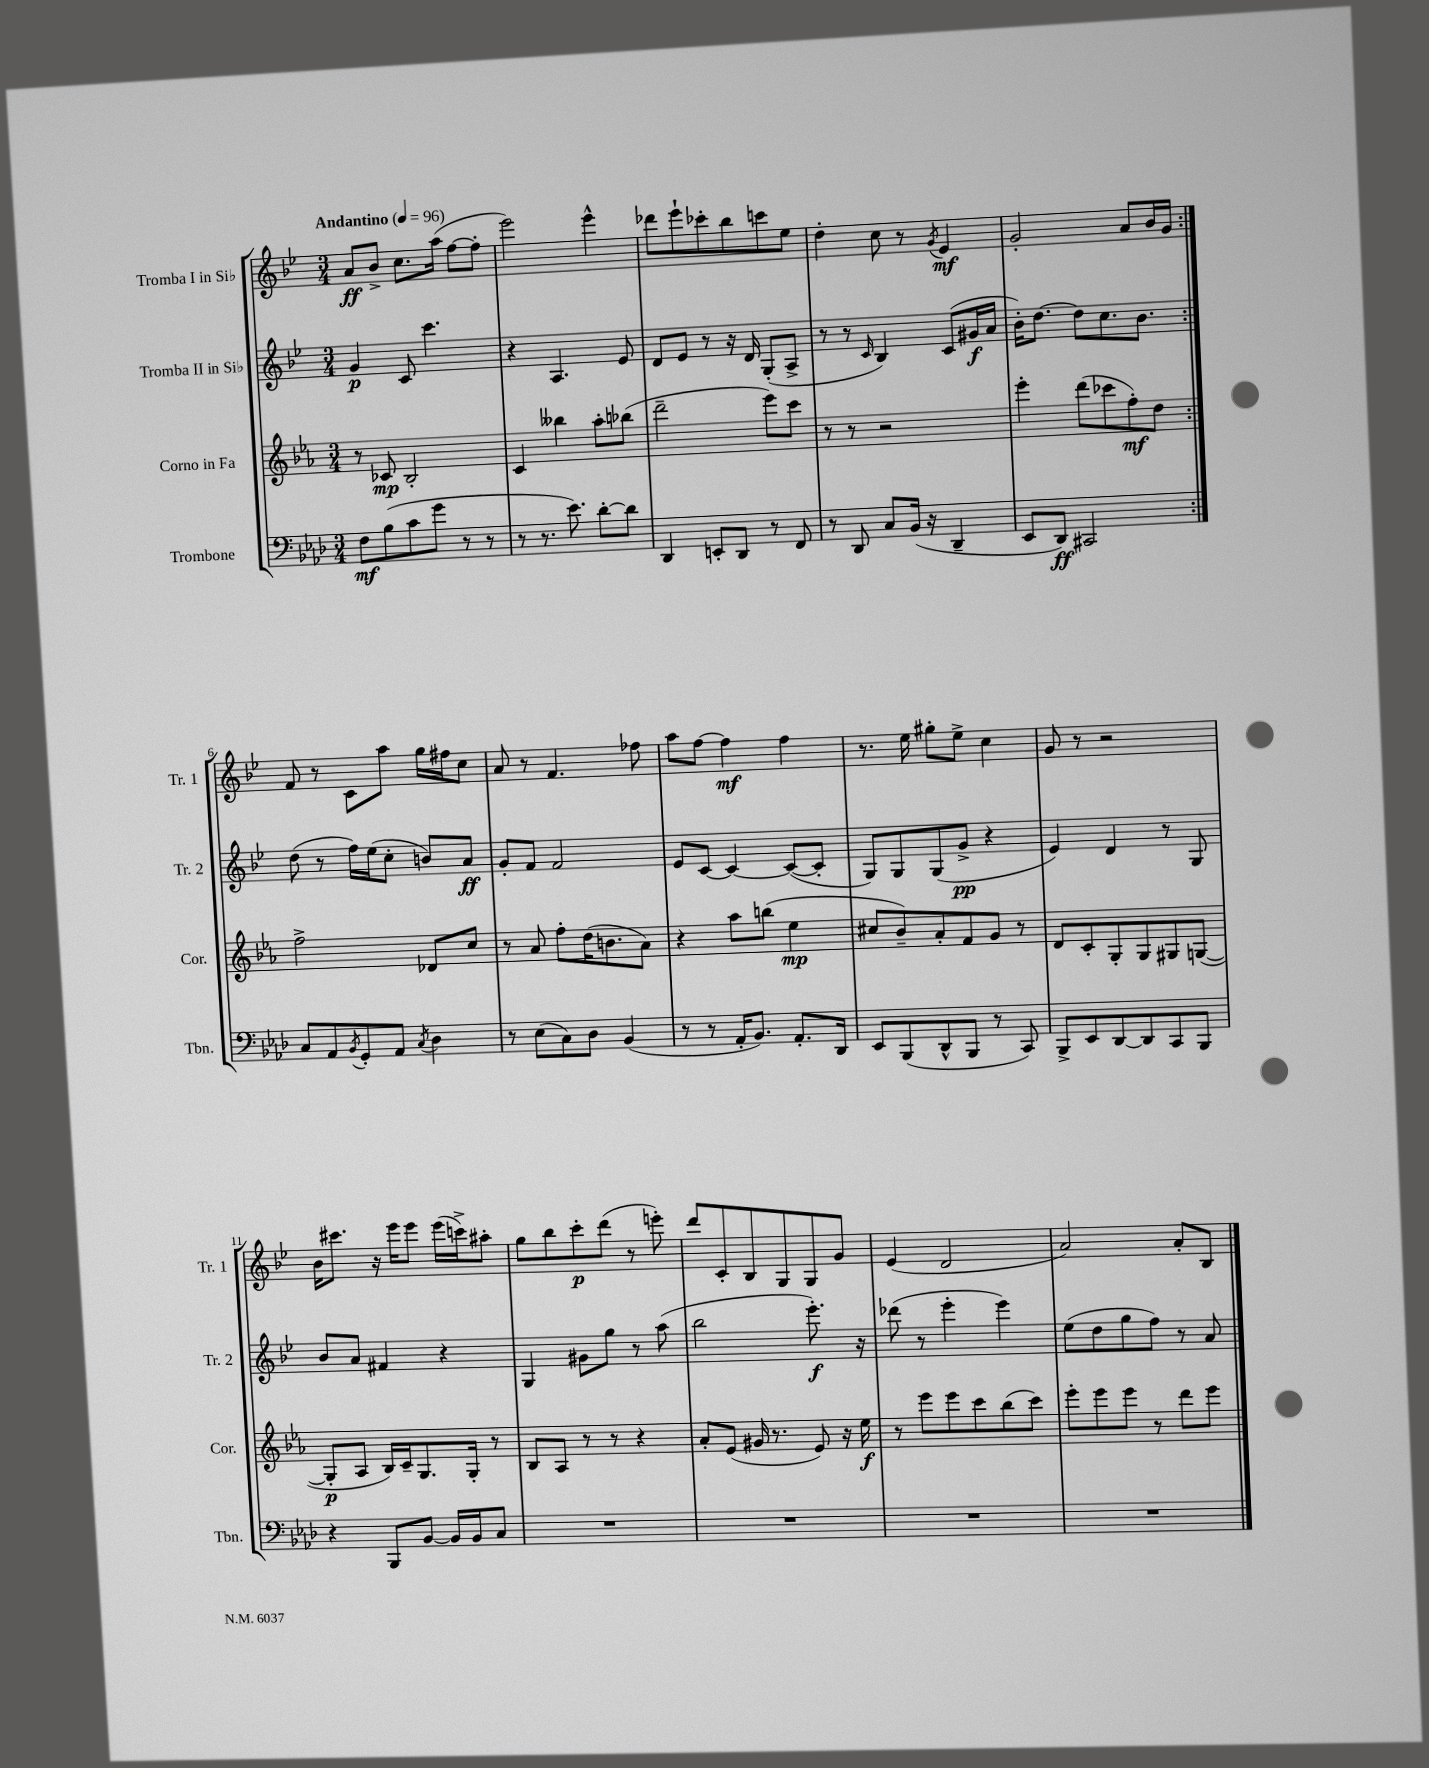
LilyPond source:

<<
\new StaffGroup <<
\new Staff = "s0" \with { instrumentName = "Tromba I in Sib" shortInstrumentName = "Tr. 1" } {
    \clef treble \key bes \major \numericTimeSignature \time 3/4 \tempo "Andantino" 4 = 96
    \repeat volta 2 { a'8\ff bes'8-> c''8. a''16( f''8~ f''8-. |
    ees'''2) ees'''4-^ |
    des'''8 ees'''8-! ces'''8-. bes''8 c'''8 ees''8 |
    d''4-. c''8 r8 \acciaccatura { g'8 } ees'4\mf |
    g'2-. a'8 bes'16 g'16 | }
    f'8 r8 c'8 a''8 g''16 fis''16 c''8 |
    a'8 r8 f'4. fes''8 |
    a''8 f''8~ f''4\mf f''4 |
    r8. ees''16 gis''8-. ees''8-> c''4 |
    g'8 r8 r2 |
    bes'16 cis'''8. r16 ees'''16 ees'''8 ees'''16( c'''16->) ais''8-. |
    g''8 bes''8 c'''8-.\p d'''8( r8 e'''8-.) |
    d'''8 c'8-. bes8 g8 g8 g'8 |
    ees'4( d'2 |
    a'2) a'8-. bes8 \bar "|." |
}
\new Staff = "s1" \with { instrumentName = "Tromba II in Sib" shortInstrumentName = "Tr. 2" } {
    \clef treble \key bes \major \numericTimeSignature \time 3/4
    \repeat volta 2 { g'4\p c'8 c'''4. |
    r4 a4. ees'8 |
    d'8 ees'8 r8 r16 d'16 g8-.( a8-> |
    r8 r8 \grace { c'16 } bes4) c'8( gis'16\f a'16 |
    bes'16-.) d''8.~ d''8 c''8. bes'8. | }
    d''8( r8 f''16) ees''16( c''8-. b'8) a'8\ff |
    g'8-. f'8 f'2 |
    ees'8 c'8~ c'4~ c'8~( c'8-. |
    g8) g8 g8( g'8->\pp r4 |
    ees'4) d'4 r8 g8 |
    bes'8 a'8 fis'4 r4 |
    g4 gis'8 g''8 r8 a''8( |
    bes''2 ees'''8.-.\f) r16 |
    des'''8( r8 ees'''4-. ees'''4) |
    ees''8( d''8 g''8 f''8) r8 a'8 \bar "|." |
}
\new Staff = "s2" \with { instrumentName = "Corno in Fa" shortInstrumentName = "Cor." } {
    \clef treble \key ees \major \numericTimeSignature \time 3/4
    \repeat volta 2 { r8 ces'8\mp bes2-. |
    c'4 beses''4 aes''8-. bes''8( |
    d'''2-- ees'''8) c'''8 |
    r8 r8 r2 |
    ees'''4-. d'''8( ces'''8 f''8-.\mf) d''8 | }
    f''2-> des'8 c''8 |
    r8 aes'8 f''8-. d''16( b'8. aes'8) |
    r4 aes''8 b''8( ees''4\mp |
    cis''8 bes'8--) aes'8-. f'8 g'8 r8 |
    d'8 c'8-. g8-. g8 gis8 g8~( |
    g8-.\p aes8 bes16) c'16-- g8. g16-. r8 |
    bes8 aes8 r8 r8 r4 |
    aes'8-. ees'8( gis'16 r8. ees'8) r16 ees''16\f |
    r8 ees'''8 ees'''8 c'''8 bes''8( c'''8) |
    ees'''8-. ees'''8 ees'''8 r8 d'''8 ees'''8 \bar "|." |
}
\new Staff = "s3" \with { instrumentName = "Trombone" shortInstrumentName = "Tbn." } {
    \clef bass \key aes \major \numericTimeSignature \time 3/4
    \repeat volta 2 { f8\mf bes8( c'8 g'8 r8 r8 |
    r8 r8. ees'8.) des'8~-. des'8 |
    des,4 e,8-. des,8 r8 f,8 |
    r8 des,8 c8 bes,16( r16 des,4-- |
    ees,8 des,8\ff) cis,2 | }
    c8 aes,8 \acciaccatura { bes,8 } g,8-. aes,8 \acciaccatura { c8 } des4 |
    r8 ees8( c8) des8 bes,4( |
    r8 r8 aes,16-. bes,8.) aes,8.-. des,16 |
    ees,8 bes,,8( des,8-^ bes,,8 r8 c,8) |
    bes,,8-> ees,8 des,8~ des,8 c,8 bes,,8 |
    r4 bes,,8 bes,8~ bes,16 bes,16 c8 |
    R2. |
    R2. |
    R2. |
    R2. \bar "|." |
}
>>
>>
